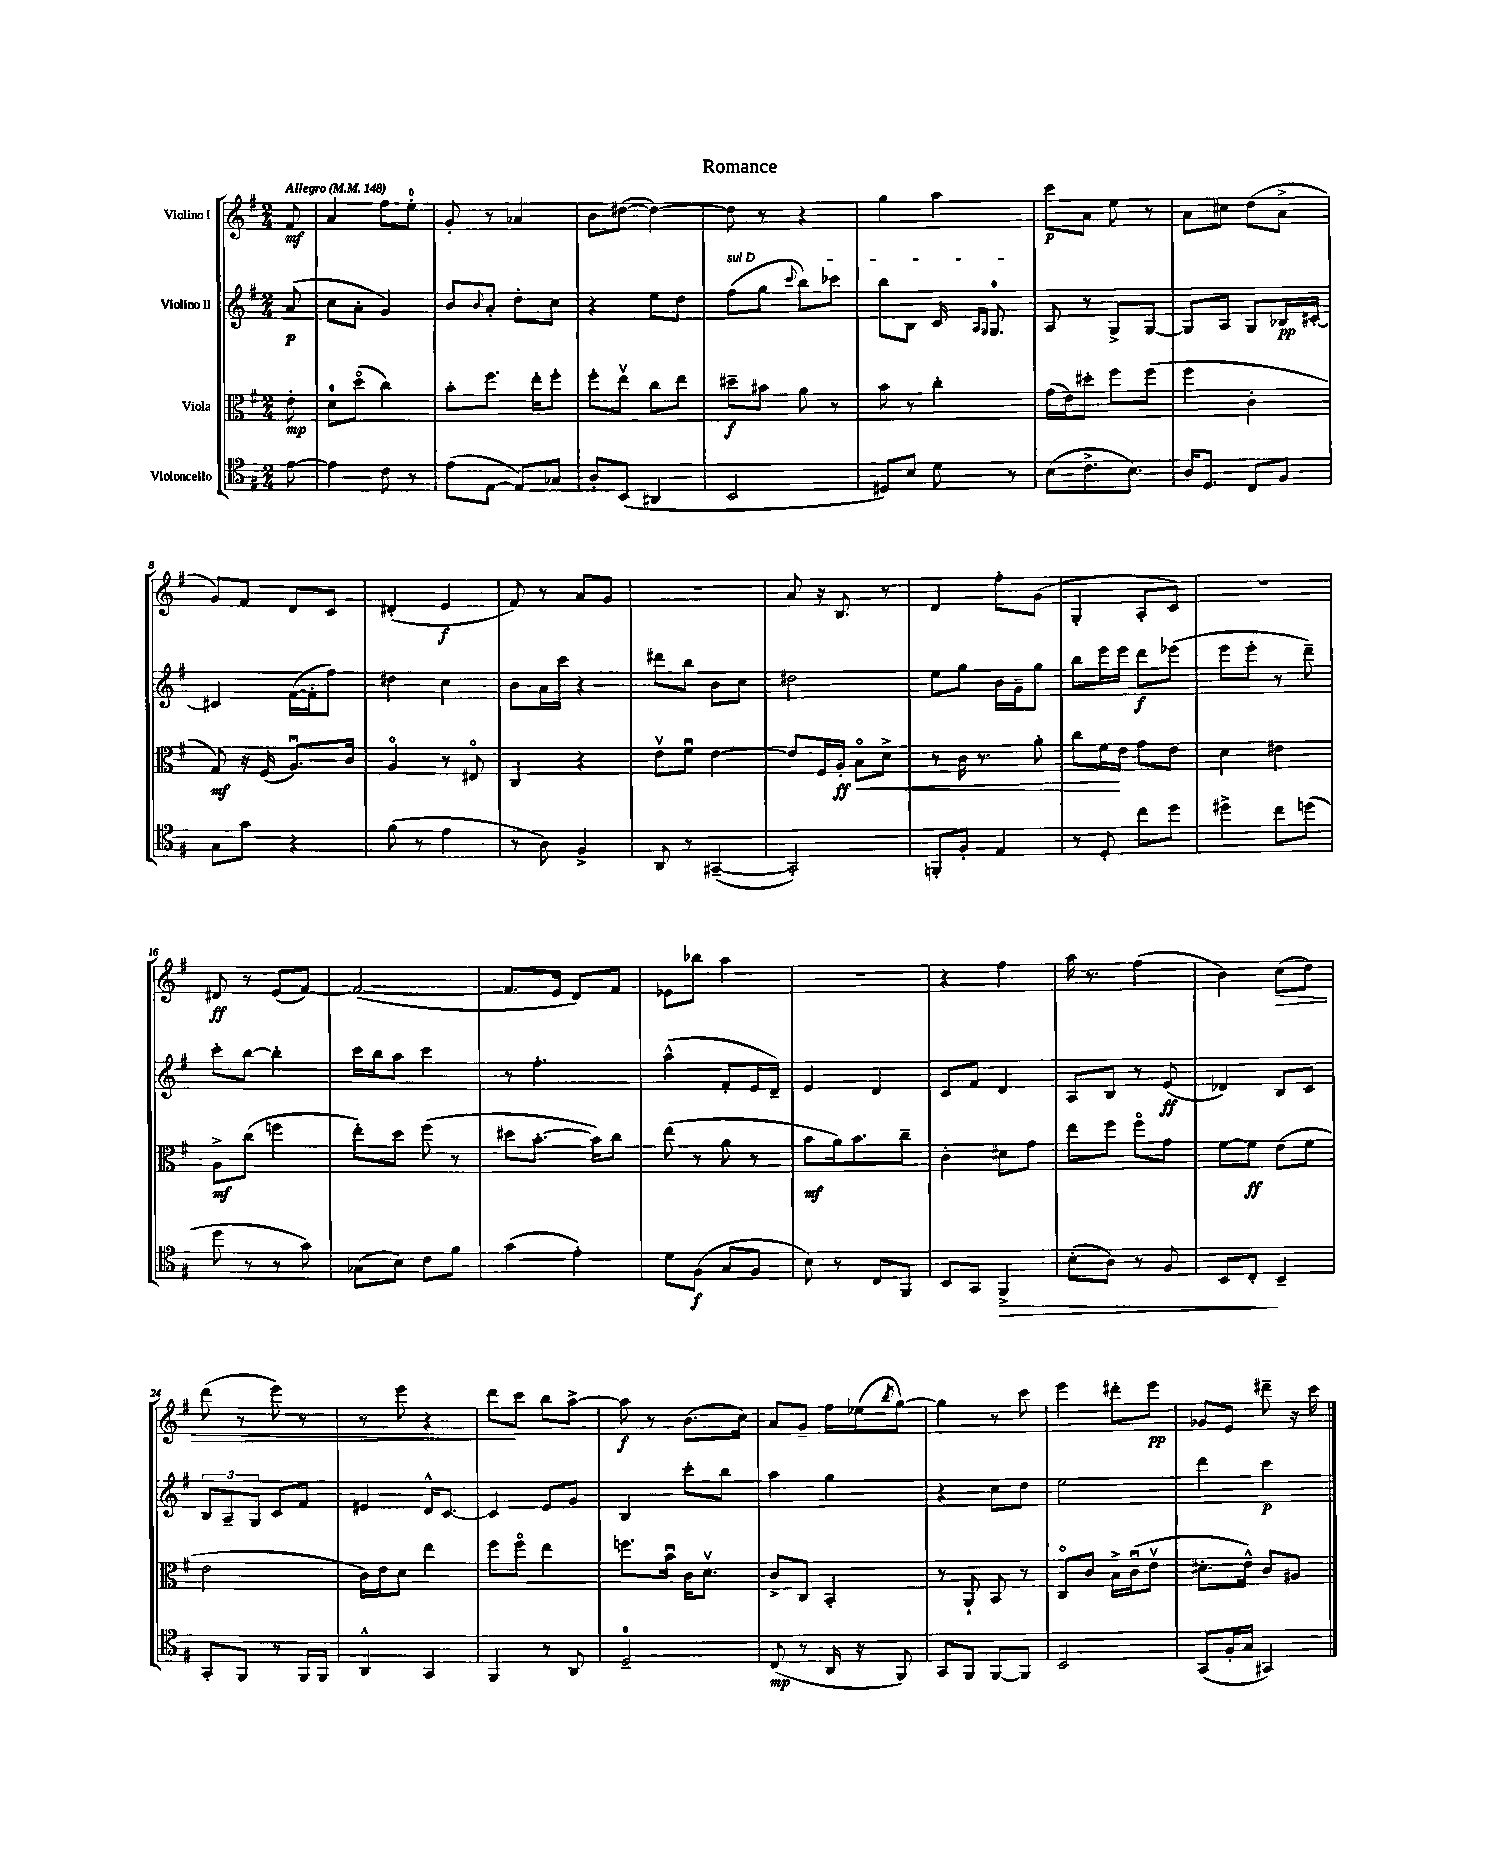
\header { title = "Romance" }
<<
\new StaffGroup <<
\new Staff = "s0" \with { instrumentName = "Violino I" } {
    \clef treble \key g \major \numericTimeSignature \time 2/4 \partial 8 \tempo "Allegro" 4 = 148
    fis'8\mf |
    a'4 fis''8 e''8-0-. |
    g'8-. r8 aes'4 |
    b'8 dis''8~( dis''4~) |
    dis''8 r8 r4 |
    g''4 a''4 |
    c'''8\p a'8 e''8 r8 |
    a'8 cis''8 d''8( a'8-> |
    g'8) fis'8 d'8 c'8 |
    dis'4-.( e'4\f |
    fis'8) r8 a'8 g'8 |
    R2 |
    a'8 r16 b8. r8 |
    d'4 fis''8-. g'8( |
    g4-. a8-. c'8) |
    r2 |
    dis'8\ff r8 e'8( fis'8~) |
    fis'2~( |
    fis'8. e'16 d'8) fis'8 |
    ees'8 bes''8 a''4 |
    R2 |
    r4 fis''4 |
    a''16 r8. fis''4( |
    b'4) c''8\>( d''8) |
    d'''8( r8 e'''8) r8 |
    r8 e'''8 r4 |
    d'''8\! c'''8 b''8 a''8~-> |
    a''8\f r8 b'8.( c''16) |
    a'8 g'8-- fis''16 ees''16( \acciaccatura { b''8 } g''8~) |
    g''4 r8 c'''8 |
    e'''4 dis'''8-. e'''8\pp |
    ges'8 e'8 dis'''8-- r16 c'''16 \bar "|." |
}
\new Staff = "s1" \with { instrumentName = "Violino II" } {
    \clef treble \key g \major \numericTimeSignature \time 2/4 \partial 8
    a'8\p( |
    c''8 a'8-. g'4) |
    b'8 \appoggiatura { b'8 } a'8-. d''8-. c''8 |
    r4 e''8 d''8 |
    \once \override TextSpanner.bound-details.left.text = \markup { \italic "sul D" } fis''8\startTextSpan( g''8 \appoggiatura { c'''8 } b''8) ces'''8 |
    b''8 b8 c'16 \grace { a16 g16 } g8.-0\stopTextSpan |
    a8 r8 g8-> g8~ |
    g8 a8 g8 bes16\pp cis'16~-. |
    cis'4 fis'16~( fis'16-. fis''8) |
    dis''4 c''4 |
    b'8 a'16 c'''16 r4 |
    dis'''8 b''8 b'8 c''8 |
    dis''2 |
    e''8 g''8 b'16 g'16-- g''8 |
    b''8 e'''16 e'''16 d'''8\f ees'''8( |
    e'''8 e'''8-. r8 d'''8--) |
    c'''8-. b''8~ b''4-. |
    c'''16 b''16 a''8 c'''4 |
    r8 fis''4.-. |
    a''4-^( fis'8-. e'16 d'16--) |
    e'4 d'4 |
    c'8 fis'8 d'4 |
    a8 b8 r8 e'8\ff( |
    des'4) b8 c'8 |
    \tuplet 3/2 { b8 a8-- g8 } c'8 fis'8 |
    eis'4 d'16-^ c'8.~ |
    c'4 e'8 g'8 |
    b4 c'''8-. b''8 |
    a''4 g''4 |
    r4 c''8 d''8 |
    e''2 |
    d'''4 c'''4\p \bar "|." |
}
\new Staff = "s2" \with { instrumentName = "Viola" } {
    \clef alto \key g \major \numericTimeSignature \time 2/4 \partial 8
    e'8-.\mp |
    d'8-0 d''8\flageolet( c''4) |
    b'8-. fis''8. e''16-. fis''8-. |
    fis''8-. e''8\upbow c''8 e''8 |
    dis''8--\f bis'8 a'8 r8 |
    b'8 r8 c''4-. |
    g'16( e'16) dis''8-. fis''8 fis''8( |
    fis''4 c'4-. |
    g8\mf) r16 fis16( a8.\downbow) c'16 |
    a4\flageolet r8 eis8\flageolet |
    c4 r4 |
    e'8\upbow fis'8\downbow e'4~ |
    e'8 fis16 a16-.\ff b8\flageolet\< d'8-> |
    r8 c'16 r8. a'8-. |
    c''8 fis'16\! e'16 g'8 e'8 |
    d'4 eis'4 |
    a8->\mf c''8( f''4 |
    e''8-.) d''8 fis''8( r8 |
    dis''8 b'8.~-. b'16) c''8 |
    e''8( r8 a'8 r8 |
    b'8\mf a'16) b'8. c''8-- |
    c'4-. dis'8 g'8 |
    e''8 fis''8 fis''8\flageolet g'8 |
    fis'8~ fis'8\ff e'8( fis'8 |
    e'2 |
    c'16) e'16 d'8 e''4 |
    fis''8 fis''8\flageolet e''4 |
    f''8. b'16\downbow c'16 d'8.\upbow |
    c'8-> c8 b,4-. |
    r8 a,8-! b,8 r8 |
    c8\flageolet c'8 b16-> c'16\downbow( e'8\upbow |
    dis'8.-. e'16-^) c'8 ais8 \bar "|." |
}
\new Staff = "s3" \with { instrumentName = "Violoncello" } {
    \clef tenor \key g \major \numericTimeSignature \time 2/4 \partial 8
    e'8~ |
    e'4 c'8 r8 |
    e'8( e8~ e8) ges8 |
    a8-. b,8( ais,4 |
    b,2 |
    dis8) b8 d'8 r8 |
    b8( c'8.-> b8.) |
    a16 d8. c8 fis8 |
    g8 g'8 r4 |
    fis'8( r8 e'4 |
    r8 a8) fis4-> |
    a,8 r8 gis,4~--( |
    gis,2-.) |
    f,8-. fis8-. e4 |
    r8 d8-. c''8 d''8 |
    dis''4-> c''8 d''8( |
    d''8 r8 r8 g'8) |
    ges8( b8) c'8 fis'8 |
    g'4( e'4-.) |
    d'8 fis8\f( g8 fis8 |
    b8) r8 c8 fis,8 |
    b,8 g,8 fis,4->\> |
    b8-.( a8) r8 fis8 |
    b,8 c8-.\! b,4-- |
    g,8-. fis,8 r8 fis,16 fis,16 |
    a,4-^ g,4 |
    fis,4 r8 a,8 |
    d2-0-- |
    c8\mp( r8 a,16 r16 fis,8) |
    g,8 fis,8 fis,8~ fis,8 |
    b,2 |
    g,8( fis16-. g16 gis,4) \bar "|." |
}
>>
>>
